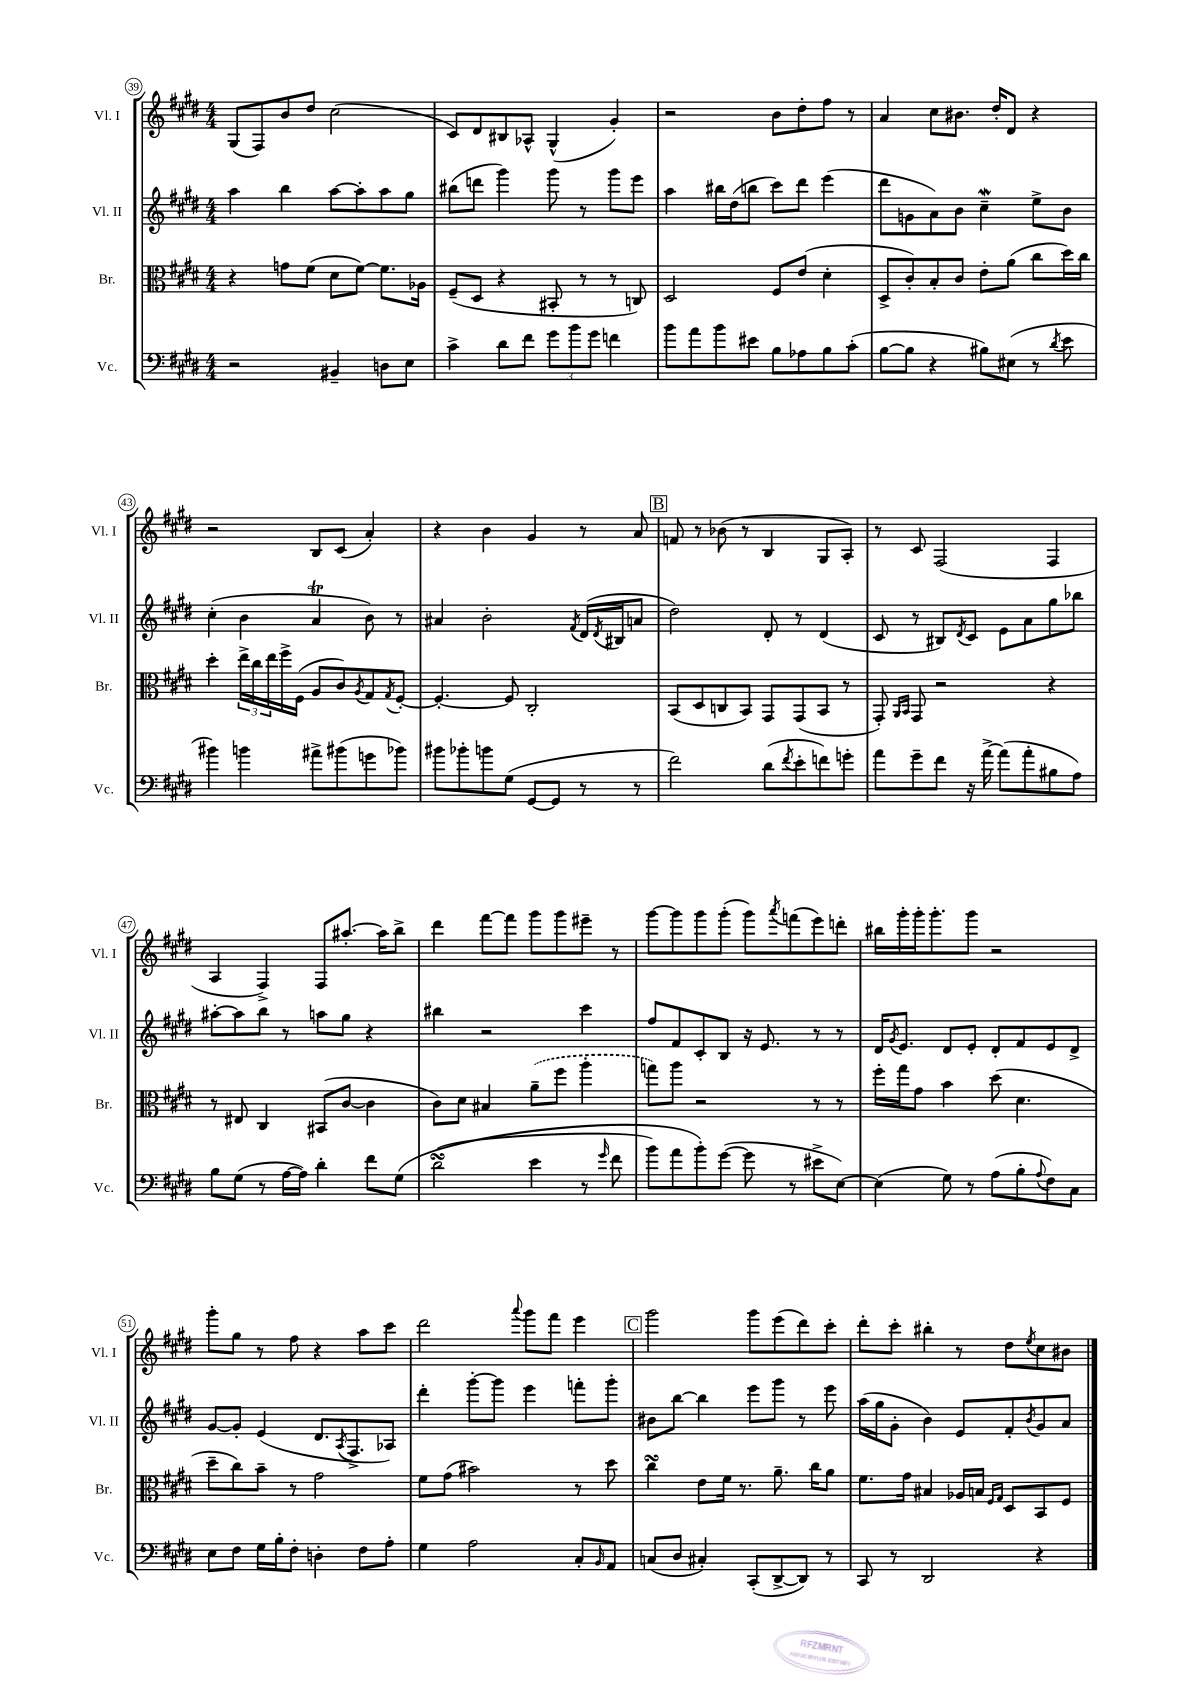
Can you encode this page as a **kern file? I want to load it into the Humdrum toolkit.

**kern	**kern	**kern	**kern
*part4	*part3	*part2	*part1
*staff4	*staff3	*staff2	*staff1
*I"Vc.	*I"Br.	*I"Vl. II	*I"Vl. I
*I'Vc.	*I'Br.	*I'Vl. II	*I'Vl. I
*clefF4	*clefC3	*clefG2	*clefG2
*k[f#c#g#d#]	*k[f#c#g#d#]	*k[f#c#g#d#]	*k[f#c#g#d#]
*M4/4	*M4/4	*M4/4	*M4/4
=39	=39	=39	=39
2r	4r	4aa\	(8G#/L
.	.	.	8F#/)
.	8gn\L	4bb\	8b/
.	(8f#\J	.	8dd#/J
4BB#X~/	8d#\L	[8aa\L	(2cc#\
.	[8f#\J)	8aa'\]	.
8Dn\L	8.f#\L]	8aa\	.
8E\J	.	8gg#\J	.
.	16A-X\Jk	.	.
=40	=40	=40	=40
4c#^\	(8F#~/L	(8bb#X\L	8c#/L)
.	8D#/J	8dddn\J	8d#/
8d#\L	4r	4ggg#\)	8B#X/
8f#\J	.	.	8A-X^^/J
12g#\L	8BB#X'/	8ggg#\	(4G#^^/
12b\	.	.	.
.	8r	8r	.
12g#\J	.	.	.
4fn\	8r	8ggg#\L	4g#'/)
.	8Cn/)	8eee\J	.
=41	=41	=41	=41
8b\L	2D#/	4aa\	2r
8a\	.	.	.
8b\	.	16bb#X\LL	.
.	.	(16dd#\J	.
8e#X\J	.	8bbn\J	.
8B\L	8F#/L	8ccc#\L)	8b\L
8A-X\	(8e/J	8ddd#\J	8dd#'\
8B\	4d#'\	(4eee\	8ff#\J
(8c#'\J	.	.	8r
=42	=42	=42	=42
[8B\L	8D#^/L	8ddd#\L	4a/
8B\J]	8c#'/)	8gn\	.
4r	8B'/	8a\)	8cc#\L
.	8c#/J	8b\J	8.b#X\J
8B#X\L)	8e'\L	4cc#W~\	.
.	.	.	16dd#'/KL
(8E#X\J	(8a\J	.	8d#/J
8r	8cc#\L	8ee^\L	4r
8qd#/	.	.	.
8e\	16dd#\L)	8b\J	.
.	16cc#\JJ	.	.
!!LO:LB:g=z
=43	=43	=43	=43
4b#X\)	4dd#'\	(4cc#'\	2r
4bn\	24ee^\LL	4b\	.
.	24cc#\	.	.
.	24ee\	.	.
.	16ff#^\	.	.
.	(16F#\JJ	.	.
8a#X^\L	8A/L	4aT/	8B/L
(8b#X\	8c#/)	.	(8c#/J
.	8qA/	.	.
8gn\	8G#/	8b\)	4a'/)
.	8qG#/	.	.
8b-X\J)	[8F#'/J	8r	.
=44	=44	=44	=44
8b#X\L	4.F#'/_	4a#X/	4r
8b-X'\	.	.	.
8bn\	.	2b'\	4b\
(8G#\J	8F#/]	.	.
[8GG#/L	2C#'/	.	4g#/
8GG#/J]	.	.	.
.	.	8qf#/	.
8r	.	(16d#/LL	8r
.	.	8qd#/	.
.	.	16B#X/J	.
8r	.	8an/J	8a/
!!LO:REH:place=s1:t=B
=45	=45	=45	=45
2f#\)	(8BB/L	2dd#\)	8fn/
.	8D#/	.	8r
.	8Cn/	.	(8b-X\
.	8BB/J)	.	8r
(8d#\L	8GG#/L	8d#'/	4B/
8qf#/	.	.	.
8e'\	(8GG#/	8r	.
8fn\)	8BB/J	(4d#/	8G#/L
8gn'\J	8r	.	8A'/J)
=46	=46	=46	=46
8a\L	8GG#'/)	8c#/	8r
.	16qqAA/LL	.	.
.	16qqBB/JJ	.	.
8g#~\	8GG#/	8r	8c#/
8f#\J	2r	8B#X/L)	(2F#/
.	.	8qd#/	.
16r	.	8c#/J	.
[16a^\	.	.	.
(8a\L]	.	8e\L	.
8a'\	.	8a\	.
8B#X\	4r	8gg#\	4F#/
8A\J)	.	8bb-X\J	.
!!LO:LB:g=z
=47	=47	=47	=47
8B\L	8r	[8aa#X'\L	4A/
(8G#\J	8E#X/	8aa#\]	.
8r	4C#/	8bb\J	4F#^/)
[16A\LL	.	8r	.
16A\JJ])	.	.	.
4d#'\	(8BB#X/L	8aan\L	8F#/L
.	[8c#/J	8gg#\J	[8.aa#X'/J
8f#\L	4c#\]	4r	.
.	.	.	16aa#\KL]
(8G#\J	.	.	8bb^\J
=48	=48	=48	=48
(2d#sSsS\	8c#\L)	4bb#X\	4ddd#\
.	8d#\J	.	.
.	4B#X/	2r	[8fff#\L
.	.	.	8fff#\J]
4e\	(8a~\L	.	8ggg#\L
.	8ff#\J	.	8ggg#\
8r	4aa'\	4ccc#\	8eee#X~\J
16qqg#/	.	.	.
8f#\	.	.	8r
=49	=49	=49	=49
8b\L)	8ggn\L)	8ff#/L	[8ggg#\L
8a\	8aa\J	8f#/	8ggg#\]
8b'\)	2r	8c#'/	8ggg#\
([8g#\J	.	8B/J	(8ggg#'\J
8g#\]	.	16r	8ggg#\L)
.	.	8.e/	.
.	.	.	8qaaa/
8r	.	.	(8fffn\
8e#X^\L	8r	8r	8eee\)
[8E\J)	8r	8r	8dddn'\J
=50	=50	=50	=50
(4E\]	16ff#'\LL	16d#/KL	16bb#X\LL
.	.	8qg#/	.
.	16gg#\J	8.e/J	16ggg#'\
.	8g#\J	.	16ggg#'\J
.	.	.	8.ggg#'\
8G#\)	4b\	8d#/L	.
8r	.	8e'/J	8ggg#\J
(8A\L	(8dd#\	8d#'/L	2r
8B'\	4.d#\	8f#/	.
8qqA/	.	.	.
8F#\)	.	8e/	.
8C#\J	.	8d#^/J	.
!!LO:LB:g=z
=51	=51	=51	=51
8E\L	8dd#~\L	[8g#/L	8ggg#'\L
8F#\J	8cc#\)	8g#'/J]	8gg#\J
16G#\LL	8b~\J	(4e/	8r
16B'\J	.	.	.
8F#'\J	8r	.	8ff#\
4Dn'\	2g#\	8.d#/L	4r
.	.	8qA/	.
.	.	8.F#^/	.
8F#\L	.	.	8aa\L
8A'\J	.	8A-X/J)	8ccc#\J
=52	=52	=52	=52
4G#\	8f#\L	4ddd#'\	2ddd#\
.	(8g#\J	.	.
2A\	2b#X\)	[8ggg#'\L	.
.	.	8ggg#\J]	.
.	.	.	8qqaaa/
.	.	4eee\	8ggg#\L
.	.	.	8fff#\J
8C#'/L	8r	8fffn'\L	4eee\
16qqBB/	.	.	.
8AA/J	8dd#\	8ggg#'\J	.
!!LO:REH:place=s1:t=C
=53	=53	=53	=53
(8Cn/L	4cc#sSSS\	8b#X\L	2ggg#\
8D#/J	.	[8bb\J	.
4C#X'/)	8e\L	4bb\]	.
.	16f#\Jk	.	.
.	8.r	.	.
(8CC#'/L	.	8eee\L	8ggg#\L
[8DD#^/	8.a~\	8ggg#\J	(8eee\
8DD#/J])	.	8r	8ddd#\)
.	16cc#\KL	.	.
8r	8a\J	8eee\	8ccc#'\J
=54	=54	=54	=54
8CC#/	8.f#\L	(16aa\LL	8ddd#'\L
.	.	16gg#\J	.
8r	.	8g#'\J	8ccc#'\J
.	16g#\Jk	.	.
2DD#/	4B#X/	4b\)	4bb#X'\
.	16A-X/LL	8e/L	8r
.	16Bn/JJ	.	.
.	16qqF#/LL	.	.
.	16qqG#/JJ	.	.
.	8D#/L	8f#'/	8dd#\L
.	.	8qb/	8qee/
4r	8BB/	8g#/	8cc#\
.	8F#/J	8a/J	8b#X\J
==	==	==	==
*-	*-	*-	*-
